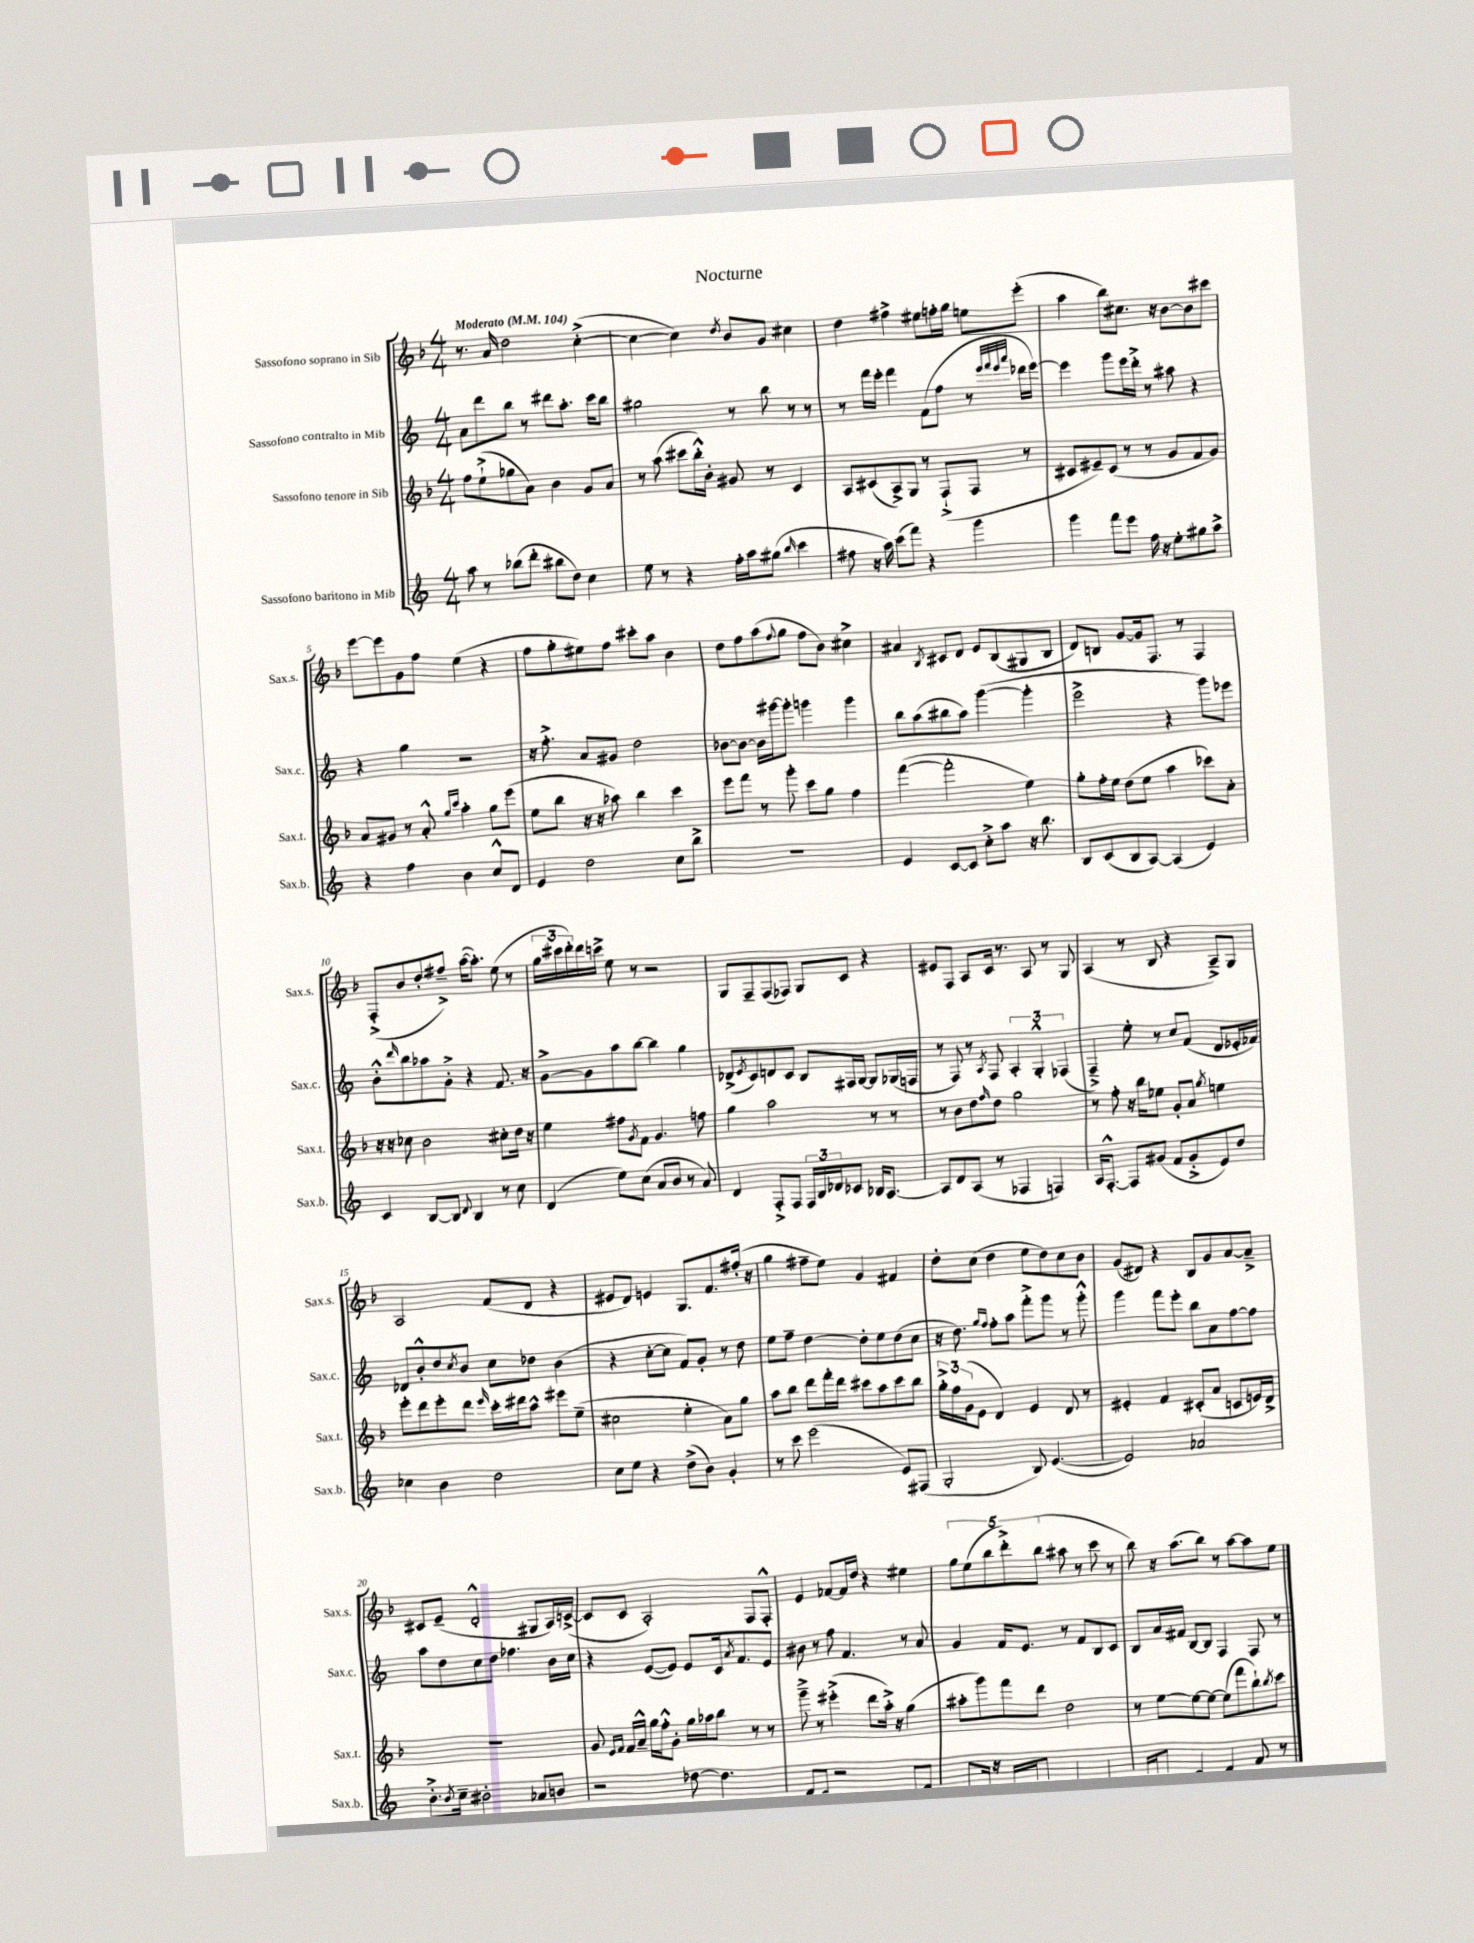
\header { title = "Nocturne" }
<<
\new StaffGroup <<
\new Staff = "s0" \with { instrumentName = "Sassofono soprano in Sib" shortInstrumentName = "Sax.s." } {
    \clef treble \key f \major \numericTimeSignature \time 4/4 \tempo "Moderato" 4 = 104
    r8. a'16 d''2 c''4~-.->( |
    c''4~ c''4) \acciaccatura { d''8 } bes'8 g'8 cis''4 |
    d''4 fis''4-> eis''8 f''16-. g''16 e''8 e'''8-.( |
    a''4 bes''8) cis''8. r16 bes'8~ bes'8 cis'''8 |
    e'''8~ e'''8 g'8 f''8 e''4( r4 |
    f''8 g''8-. eis''8) f''8 cis'''8-. a''8 bes'4 |
    d''8 f''8 a''8( \appoggiatura { f''8 } g''8 f''8 bes'8) cis''4-> |
    ais'4 \acciaccatura { bes8 } cis'8 d'8 e'8 bes8( gis8 bes8 |
    d'8) b8 g'8~ g'16 f8. r8 f4 |
    f8-.->( bes'8 d''8-. fis''8--->) a''16~( a''8.-.) e''8( r8 |
    \tuplet 3/2 { g''16 cis'''16 d'''16-.) } d'''16 c'''16-> e''8 r8 r2 |
    g8 f8-- f8( fes8) g8 c'8 r4 |
    eis'8 f8 a8 c'16 r8. a8 r8 g8 |
    a4( r8 bes8 r4 a8--->) g8 |
    a2 f'8( d'8 r4 |
    eis'8 d'8) e'4 g8. f'8. fis''16-.( r16 |
    g''4 fis''8-- e''8) g'4 fis'4 |
    d''8-. c''8( d''4 e''8 d''8) c''8 bes'8 |
    g'8( dis'8) r4 bes8 g'8 a'8~ a'8---> |
    cis'8 e'8--( d'2-.-^ gis8 a16) c'16~->( |
    c'8 c'8 a2-.) f8 f8-.-^ |
    e'4 fes'8~ fes'16 d''16 r4 eis''4 |
    \tuplet 5/4 { g''8 e''8( bes''8 d'''8-.->) bes''8( } ais''8 r8 c'''8 r8 |
    bes''8) r16 a''8.( bes''8) r8 a''8~ a''8 e''8 \bar "|." |
}
\new Staff = "s1" \with { instrumentName = "Sassofono contralto in Mib" shortInstrumentName = "Sax.c." } {
    \clef treble \key c \major \numericTimeSignature \time 4/4
    a'8 d'''8 b''8 r8 dis'''8 a''8.-. c'''16 b''8 |
    gis''2 r8 b''8 r8 r8 |
    r8 f'''16 e'''16-. f'''4 f'8( f''8 r8 \grace { e'''32 f'''32 e'''32 a'''32 } des'''16 e'''16~) |
    e'''4 g'''8 e'''16 d'''16-.-> r8 ais''8 r4 |
    r4 g''4 r2 |
    r16 f''8.-.-> a'8 gis'8 d''2 |
    bes'8~ bes'8~ bes'16 gis'''16~ gis'''8-. g'''4 g'''4 |
    b''8 a''8( bis''8 a''8) g'''4~( g'''4-. |
    e'''2-> r4 g'''8) ees'''8 |
    b'8-.-^ \grace { d'''16 } b''8 aes''8 g'8-.-> r4 f'8. r16 |
    g'8~-> g'8 a''8 b''8~ b''4 g''4 |
    des'8->( \acciaccatura { e'8 } c'8) d'8 c'8 b8 fis16 g16~ g8 ges16( f16 |
    r8 f8) r8 \acciaccatura { a8 } f8 \tuplet 3/2 { a4-. g4-.-^ fes4( } |
    f4--->) e''8-. r8 c''8 f'8( d'8 ees'16-. fes'16) |
    des'8 b'8-.-^ d''8 \acciaccatura { c''8 } b'8 c''8 des''8 b'4( |
    r4 c''8~-. c''8 f'8) g'8-. r8 d''8 |
    e''8 f''8-- d''4~ d''8-. e''8 d''8( c''8 |
    r16 d''8.) \grace { g''16 f''16 } f''8-. a''8 f'''8-.-> g'''8 r8 g'''8-.-^ |
    g'''4 f'''8 e'''8-. b''8 a'8 f''8~ f''8 |
    a''8 d''8 c''8 d''8 fes''4. b'16 c''16 |
    r4 e'8~( e'8) e'8 c'16 \acciaccatura { a'8 } f'8. e'8 |
    bis'8 r8 f''8 f'4. r8 a'8 |
    g'4 f'16 e'8. r8 f'8 b8 c'8 |
    b8 a'16 fis'16 b8~ b8 f4 f8 r8 \bar "|." |
}
\new Staff = "s2" \with { instrumentName = "Sassofono tenore in Sib" shortInstrumentName = "Sax.t." } {
    \clef treble \key f \major \numericTimeSignature \time 4/4
    f''8 e''8-!->( ges''8 a'8) bes'4 g'8 a'8 |
    r8 a''8( cis'''8 bes''16-.-^) bes'16-. gis'8 r8 c'4 |
    a8 cis'8( a8->) g8 r8 f8-!->( f8 r8 |
    cis'8 eis'8--) cis'8( r8 r8 g'8 f'8 g'8) |
    a'8 gis'8 r8 a'8-.-^ \grace { g''16 c'''16 } a''4-. g''8 e'''8( |
    e''8 bes''8 r16 r16 aes''8) bes''4 c'''4 |
    e'''8 f'''8 r8 g'''8-. c'''8 g''8 f''4 |
    f'''4~( f'''2-. e''4) |
    g''8-. f''16-. e''16 d''8( e''8 a''4 ces'''8) a'8-. |
    r16 r16 ces''8 bes'2 cis''8-. d''16 r16 |
    e''4 fis''8 \acciaccatura { g'8 } f'8 g'4. f''8 |
    g''4 a''2 r8 r8 |
    r8 bes'8 d''8 \grace { f''16 } d''8 g''2 |
    r8 f''8-. r16 bes''16 ees''8 g'8-. a'8 \acciaccatura { g''8 } e''4 |
    e'''8-. d'''8 e'''8-. d'''8 \grace { e'''16 } c'''16-. dis'''16 a''8-^ eis'''8 e''8--( |
    cis''2 e''4-. a'8) g''8 |
    a''8 bes''8 d'''8 f'''16-. d'''16 cis'''8 a''8 cis'''8 bes''8 |
    \tuplet 3/2 { g''16-.-> f''16 g'16( } e'8 d'4) e'4 d'8 r8 |
    eis'4-. f'4 cis'8-.( a'8 c'8 e'16) d'16-> |
    R1 |
    g'8 \grace { e'16 f'16 } f'16 a'16---^ g''16 f''16-.-^ g'8-. g''16 aes''16 bes''8 r8 r8 |
    g'''8---> r8 eis'''4-.->( d'''8 a''16-.->) r16 g''4( |
    ais''8-. g'''8) f'''8 d'''8 d''2 |
    r8 e''8~ e''8~ e''8~ e''8( f'''8 bes''8-!) \acciaccatura { bes''8 } c'''8 \bar "|." |
}
\new Staff = "s3" \with { instrumentName = "Sassofono baritono in Mib" shortInstrumentName = "Sax.b." } {
    \clef treble \key c \major \numericTimeSignature \time 4/4
    a''8 r8 bes''8( d'''8-. bis''8 d''8) c''4 |
    e''8 r8 r4 f''16-. a''16 gis''8( \grace { b''16 } c'''4 |
    fis''8 r16 a''16) c'''8( f'''8) r4 g'''4 |
    g'''4 f'''8 e'''8 f''16 r16 e''8-. gis''8 a''8-> |
    r4 f''4 b'4 c''8-^ d'8 |
    e'4 d''2 c''8 b''8-> |
    R1 |
    e'4 c'8~ c'8 c''8-.-> a''8 r16 b''8. |
    b8 c'8( b8 a8~) a4( e'4) |
    c'4 b8~ b8 \appoggiatura { d'8 } b4 r8 c''8 |
    d'4( e''8) c''8( a'8 b'8 r8 a'8) |
    d'4 f8-.-> f8 \tuplet 3/2 { f16 b16 des'16 } ces'8 bes16 a8.~ |
    a8 d'8 a8( r8 fes4 f4) |
    a16 f8.~-.-^ f8 gis'8( f'8 gis'8-.-> e'8) d''8 |
    ces''4 b'4 d''2 |
    c''8 e''8 r4 d''8->( b'8) g'4-. |
    r8 c'''8 e'''2( e'8) fis8( |
    g2-. b8) e'4.~( |
    e'2) aes'2 |
    b'8.-.-> \acciaccatura { b'8 } c''16-- bis'2-. aes'8 b'8 |
    r2 des''8~ des''4. |
    d'8 c'8 r2 b8 d'8 |
    b8( a16 r16 f16) gis16 a8 f4 f4 |
    f16 f16 a8 c'4 d'4 f'8 r8 \bar "|." |
}
>>
>>
